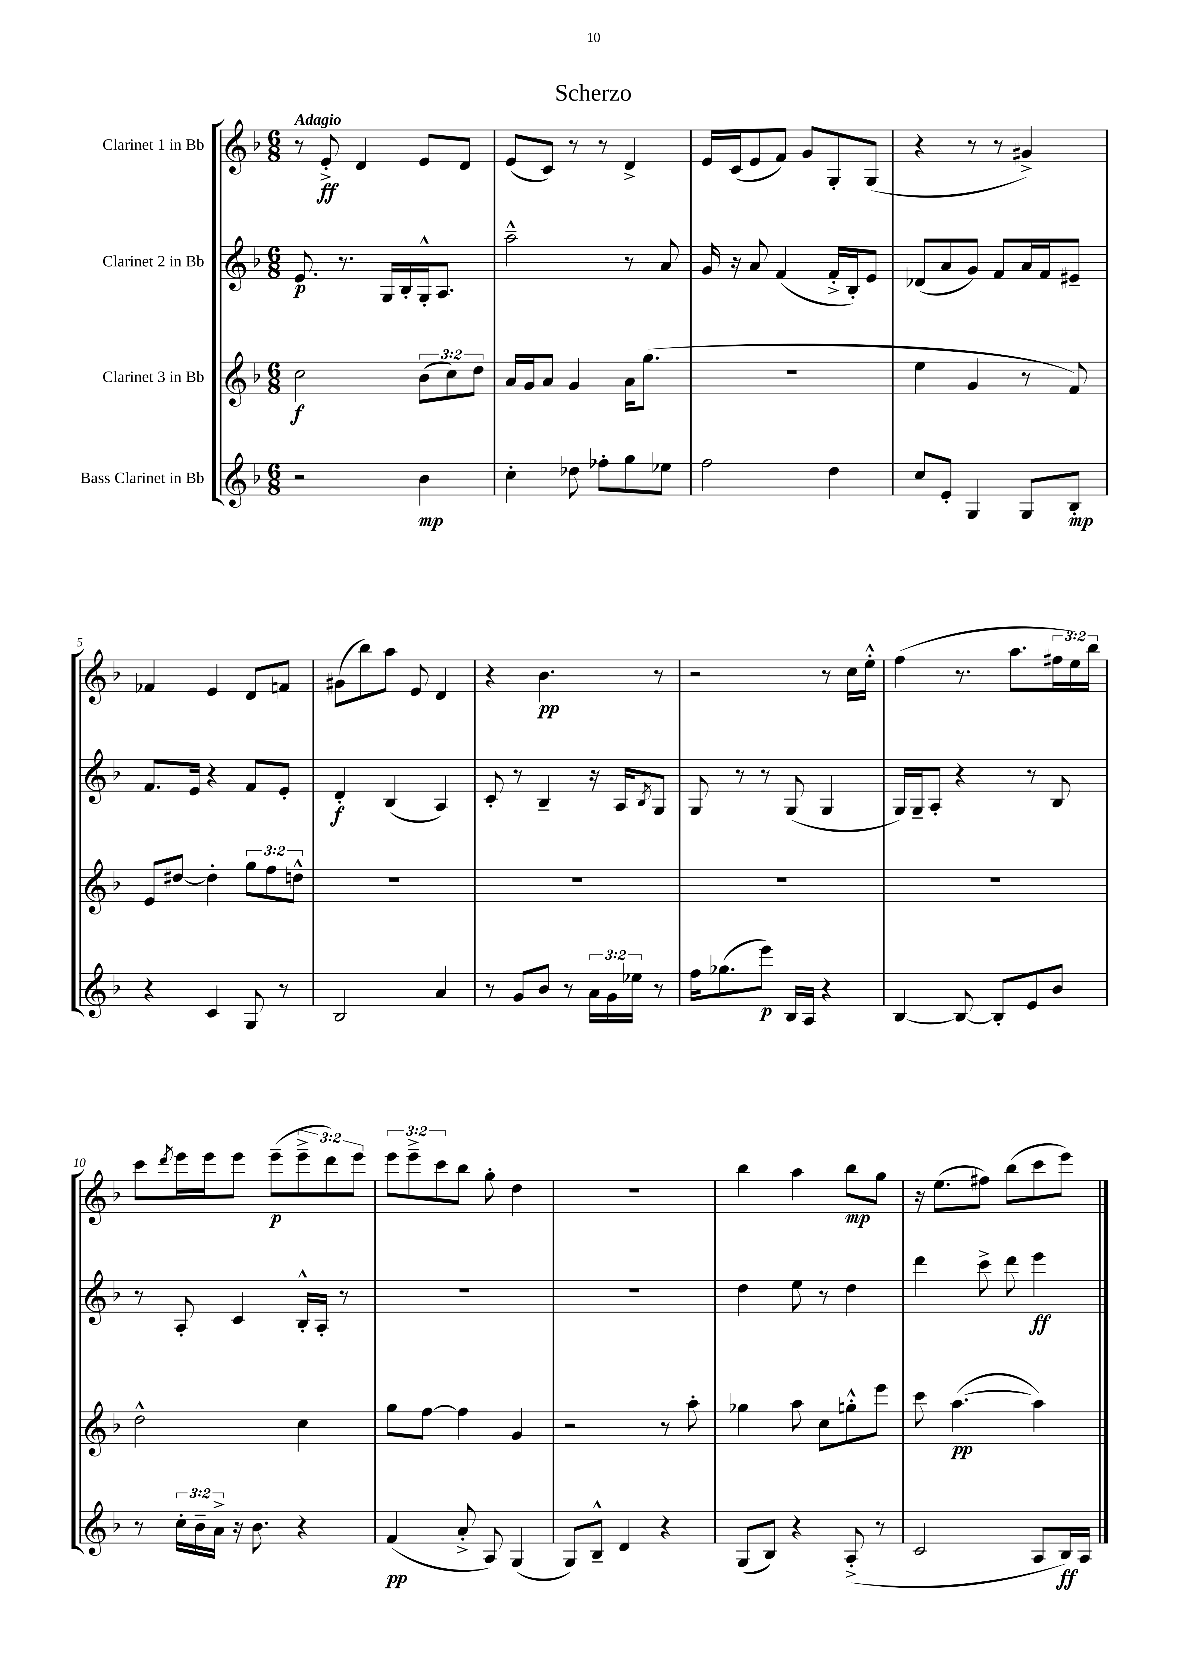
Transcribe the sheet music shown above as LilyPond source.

\header { title = "Scherzo" }
<<
\new StaffGroup <<
\new Staff = "s0" \with { instrumentName = "Clarinet 1 in Bb" } {
    \clef treble \key f \major \numericTimeSignature \time 6/8 \override Staff.TupletNumber.text = #tuplet-number::calc-fraction-text \tempo "Adagio"
    r8 e'8-.->\ff d'4 e'8 d'8 |
    e'8( c'8) r8 r8 d'4-> |
    e'16 c'16( e'8 f'8) g'8 g8-. g8( |
    r4 r8 r8 gis'4->) |
    fes'4 e'4 d'8 f'8 |
    gis'8( bes''8) a''8 e'8 d'4 |
    r4 bes'4.\pp r8 |
    r2 r8 c''16 e''16-.-^ |
    f''4( r8. a''8. \tuplet 3/2 { fis''16 e''16) bes''16 } |
    c'''8 \acciaccatura { d'''8 } e'''16 e'''16 e'''8 e'''8--\p( \tuplet 3/2 { e'''8---> d'''8) e'''8 } |
    \tuplet 3/2 { e'''8 e'''8---> c'''8 } bes''8 g''8-. d''4 |
    R2. |
    bes''4 a''4 bes''8\mp g''8 |
    r16 e''8.( fis''8) bes''8( c'''8 e'''8) \bar "|." |
}
\new Staff = "s1" \with { instrumentName = "Clarinet 2 in Bb" } {
    \clef treble \key f \major \numericTimeSignature \time 6/8
    e'8.\p r8. g16 bes16-. g16-.-^ a8. |
    a''2---^ r8 a'8 |
    g'16 r16 a'8 f'4( f'16-.-> bes16-.) e'8 |
    des'8( a'8 g'8) f'8 a'16 f'16 eis'8-- |
    f'8. e'16 r4 f'8 e'8-. |
    d'4-.\f bes4( a4) |
    c'8-. r8 bes4-- r16 a16 \acciaccatura { bes8 } g8 |
    g8 r8 r8 g8( g4 |
    g16) g16-- a8-. r4 r8 bes8 |
    r8 a8-. c'4 bes16-.-^ a16-. r8 |
    R2. |
    R2. |
    d''4 e''8 r8 d''4 |
    d'''4 c'''8-> d'''8 e'''4\ff \bar "|." |
}
\new Staff = "s2" \with { instrumentName = "Clarinet 3 in Bb" } {
    \clef treble \key f \major \numericTimeSignature \time 6/8 \override Staff.TupletNumber.text = #tuplet-number::calc-fraction-text
    c''2\f \tuplet 3/2 { bes'8( c''8) d''8 } |
    a'16 g'16 a'8 g'4 a'16 g''8.( |
    R2. |
    e''4 g'4 r8 f'8) |
    e'8 dis''8~ dis''4-. \tuplet 3/2 { g''8 f''8 d''8-^ } |
    R2. |
    R2. |
    R2. |
    R2. |
    d''2-^ c''4 |
    g''8 f''8~ f''4 g'4 |
    r2 r8 a''8-. |
    ges''4 a''8 c''8 g''8-.-^ e'''8 |
    c'''8 a''4.~\pp( a''4) \bar "|." |
}
\new Staff = "s3" \with { instrumentName = "Bass Clarinet in Bb" } {
    \clef treble \key f \major \numericTimeSignature \time 6/8 \override Staff.TupletNumber.text = #tuplet-number::calc-fraction-text
    r2 bes'4\mp |
    c''4-. des''8 fes''8-. g''8 ees''8 |
    f''2 d''4 |
    c''8 e'8-. g4 g8 bes8-.\mp |
    r4 c'4 g8 r8 |
    bes2 a'4 |
    r8 g'8 bes'8 r8 \tuplet 3/2 { a'16 g'16 ees''16 } r8 |
    f''16 ges''8.( e'''8\p) bes16 a16 r4 |
    bes4~ bes8~ bes8-. e'8 bes'8 |
    r8 \tuplet 3/2 { c''16-. bes'16-- a'16-> } r16 bes'8. r4 |
    f'4\pp( a'8-.-> a8) g4( |
    g8) bes8---^ d'4 r4 |
    g8( bes8) r4 a8-.->( r8 |
    c'2 a8 bes16\ff) a16 \bar "|." |
}
>>
>>
